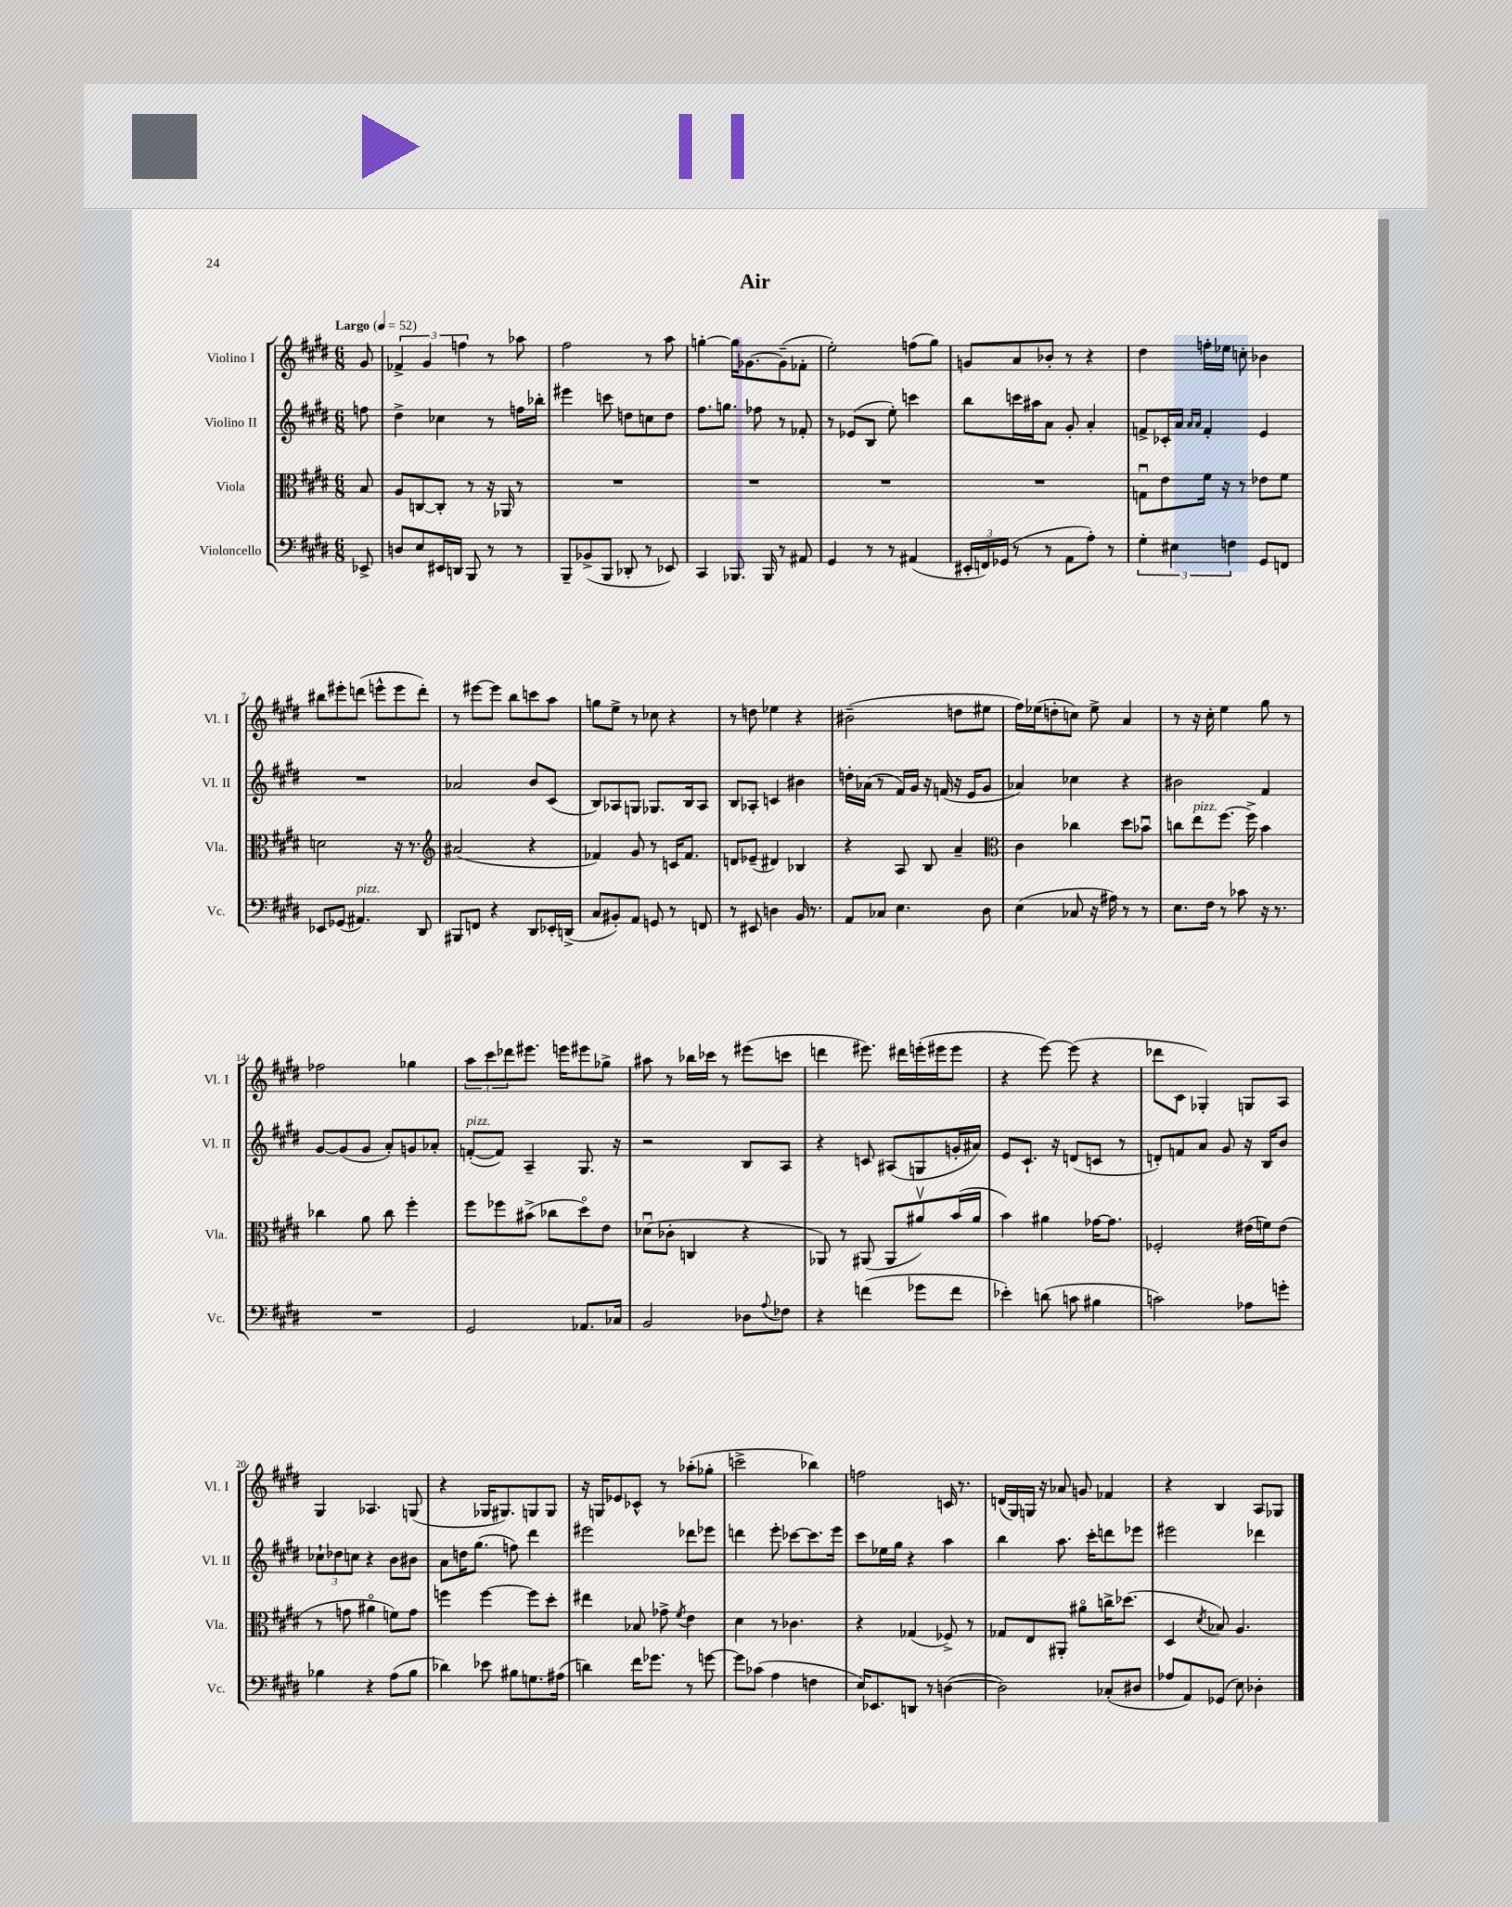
\header { title = "Air" }
<<
\new StaffGroup <<
\new Staff = "s0" \with { instrumentName = "Violino I" shortInstrumentName = "Vl. I" } {
    \clef treble \key e \major \numericTimeSignature \time 6/8 \partial 8 \tempo "Largo" 4 = 52
    gis'8 |
    \tuplet 3/2 { fes'4-> gis'4 f''4 } r8 aes''8 |
    fis''2 r8 a''8 |
    g''4~-. g''16 ges'8.~ ges'8--( fes'8-. |
    e''2-.) f''8( gis''8) |
    g'8 a'8 bes'8-. r8 r4 |
    dis''4 f''16-. ees''16 c''8-. bes'4 |
    bis''8 eis'''8-. d'''8( e'''8-^ e'''8 d'''8-.) |
    r8 eis'''8~ eis'''8 b''8 c'''8 a''8 |
    g''8 e''8-> r8 ces''8 r4 |
    r8 d''8 ees''4 r4 |
    bis'2--( d''8 eis''8 |
    fis''16) ees''16( d''8-. c''8) ees''8-> a'4 |
    r8 r16 cis''16-. e''4 gis''8 r8 |
    fes''2 ges''4 |
    \tuplet 3/2 { a''8 cis'''8 des'''8 } eis'''8. e'''16 eis'''8 ges''8-> |
    ais''8 r8 bes''16 ces'''16 r8 eis'''8( c'''8 |
    d'''4 eis'''8.) dis'''16 e'''16-.( eis'''16 eis'''8 |
    r4 e'''8~) e'''8( r4 |
    des'''8 cis'8 ges4-.) g8 a8 |
    gis4 aes4. g8( |
    r4 ges16 gis8.) g8 g8 |
    r16 g16 ees'8 ces'8-^ r8 aes''8-.( ges''8-. |
    c'''2-> bes''4) |
    f''2 c'16 r8. |
    d'16( gis16) g16 r16 aes'8 g'8 fes'4 |
    r4 b4 a8 ges8 \bar "|." |
}
\new Staff = "s1" \with { instrumentName = "Violino II" shortInstrumentName = "Vl. II" } {
    \clef treble \key e \major \numericTimeSignature \time 6/8 \partial 8
    f''8 |
    dis''4-> ces''4 r8 f''16 bes''16-. |
    eis'''4 c'''8 d''8 c''8 d''8 |
    fis''8. g''8. fes''8 r8 fes'8-. |
    r8 ees'8( b8 e''8-.) c'''4 |
    b''8 c'''16 ais''16 a'8 gis'8-. a'4-. |
    f'8-> ces'16-. a'16 \grace { a'16 a'16 } f'4-. e'4 |
    R2. |
    aes'2 b'8 cis'8( |
    b8) aes8 g8 ges8. b16 aes8 |
    b8 aes8-. c'4 bis'4 |
    d''16-. aes'16( r8 fis'16) gis'16 r16 f'16( r16 e'16 gis'8 |
    aes'4) ces''4 r4 |
    bis'2 fis'4 |
    gis'8~ gis'8( gis'8 a'8-.) g'8 aes'8-. |
    f'8~-.^\markup { \italic "pizz." }( f'8) a4-- gis8. r16 |
    r2 b8 a8 |
    r4 c'8 ais8( g8 g'16-. ais'16) |
    e'8 cis'8.-! r16 d'8( c'8 r8 |
    d'8-.) f'8 a'8 gis'8 r16 b16 b'8 |
    \tuplet 3/2 { ces''8-! des''8 c''8 } r4 b'8 bis'8 |
    a'8 d''16 gis''8.( f''8) dis'''4 |
    eis'''2 des'''8 ees'''8 |
    d'''4 e'''8-. ces'''8~ ces'''8. e'''16 |
    cis'''8 ees''16 gis''16 r4 a''4 |
    b''4 a''8. cis'''16-. d'''8 ees'''8 |
    eis'''2 des'''4 \bar "|." |
}
\new Staff = "s2" \with { instrumentName = "Viola" shortInstrumentName = "Vla." } {
    \clef alto \key e \major \numericTimeSignature \time 6/8 \partial 8
    b8 |
    a8 c8~ c8-. r8 r16 aes,16 r8 |
    R2. |
    R2. |
    R2. |
    R2. |
    g8\downbow e'8 fis'16 r16 r8 ees'8 fis'8 |
    d'2 r16 r8. |
    \clef treble ais'2( r4 |
    fes'4) gis'8 r8 c'16 fes'8. |
    d'8 ees'8--( dis'4) bes4 |
    r4 a8 b8 a'4-- |
    \clef alto cis'4 ces''4 dis''8 bes'8\downbow |
    c''8 e''8^\markup { \italic "pizz." } fis''8.~ fis''16-> b'4 |
    ces''4 a'8 ces''8 fis''4-. |
    fis''8 fes''8 bis'8->( ces''8 dis''8\flageolet) e'8 |
    des'8\downbow( ces'8-. c4 r4 |
    aes,8) r8 ais,8( ais,8 ais'8\upbow) b'16( ais'16 |
    b'4) ais'4 ges'16~ ges'8. |
    fes2-. eis'16( f'16) eis'8( |
    r8 g'8 ais'4\flageolet f'8) g'8 |
    f''4 f''4~ f''8 dis''8-. |
    eis''4 bes8 ges'8-> \acciaccatura { fis'8 } e'4 |
    dis'4 r8 ces'4. |
    r4 ges4( fes8->) r8 |
    ges8 e8 ais,8-. ais'8\flageolet c''16-> des''8.( |
    dis4 \acciaccatura { dis'8 } bes8) a4. \bar "|." |
}
\new Staff = "s3" \with { instrumentName = "Violoncello" shortInstrumentName = "Vc." } {
    \clef bass \key e \major \numericTimeSignature \time 6/8 \partial 8
    ees,8-> |
    d8 e8 eis,16 d,16 b,,8 r8 r8 |
    b,,8-- bes,8->( b,,8 des,8-. r8 ees,8) |
    cis,4 bes,,8. bes,,16 r8 ais,8 |
    gis,4 r8 r8 ais,4( |
    \tuplet 3/2 { eis,16-. f,16) ges,16( } r8 r8 a,8 a8-.) r8 |
    \tuplet 3/2 { gis4-. eis4 f4 } gis,8 f,8 |
    ees,8 ges,8( ais,4.^\markup { \italic "pizz." }) dis,8 |
    bis,,8 f,8 r4 dis,8 ees,16-. d,16->( |
    cis8 bis,8-.) a,8 g,8 r8 f,8 |
    r8 eis,8 d4 b,16 r8. |
    a,8 ces8 e4. dis8 |
    e4( ces8 r16 ais16) r8 r8 |
    e8. fis16 r8 ces'8 r16 r8. |
    R2. |
    gis,2 aes,8. ces16 |
    b,2 des8 \appoggiatura { a8 } fes8 |
    r4 f'4( ges'8 f'8 |
    ees'4-.) d'8( c'8 bis4 |
    c'2) aes8 g'8-. |
    bes4 r4 a8( bes8 |
    des'4) ees'8 bis8 g8. ais16( |
    d'4) fis'16 ges'8. r8 g'8~ |
    g'8 ces'8( a4 f4 |
    e16) ees,8. d,8 r8 d4~( |
    d2) ces8-.( dis8 |
    aes8 a,8) ges,8( e8) des4-. \bar "|." |
}
>>
>>
